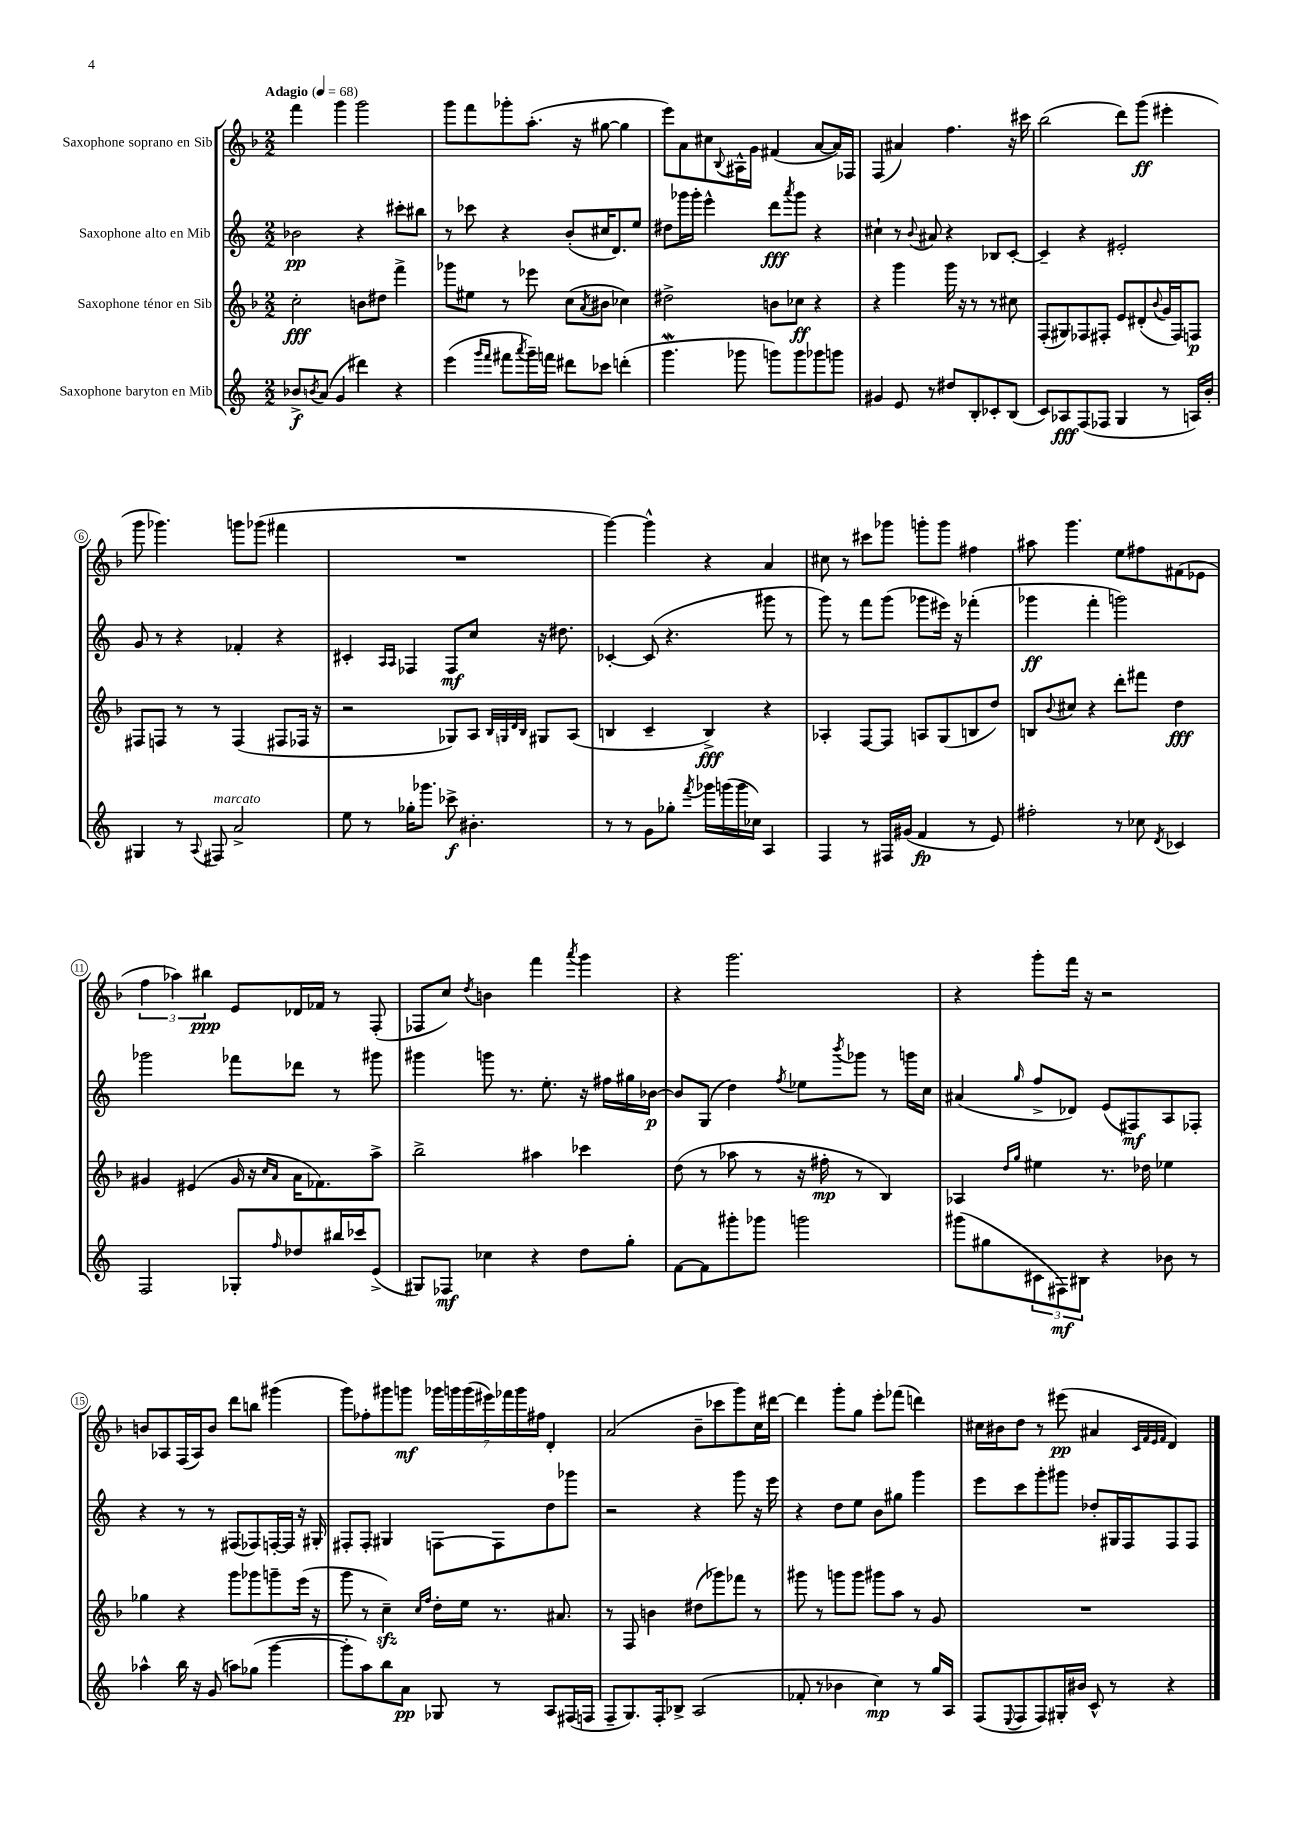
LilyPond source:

<<
\new StaffGroup <<
\new Staff = "s0" \with { instrumentName = "Saxophone soprano en Sib" } {
    \clef treble \key f \major \numericTimeSignature \time 2/2 \tempo "Adagio" 4 = 68
    f'''4 g'''4 g'''2 |
    g'''8 f'''8 ges'''8-. a''8.-.( r16 gis''8~ gis''4 |
    e'''8) a'8 cis''8 \appoggiatura { bes8 } ais16-^ g'16 fis'4( a'8~ a'16) fes16 |
    f4( ais'4) f''4. r16 cis'''16 |
    bes''2( d'''8) g'''8\ff( eis'''4-. |
    g'''8 ges'''4.) g'''8 ges'''8( fis'''4 |
    R1 |
    g'''4~) g'''4-^ r4 a'4 |
    cis''8 r8 cis'''8 ges'''8 g'''8-. g'''8 fis''4 |
    ais''8 g'''4. e''8 fis''8 fis'8( ees'8 |
    \tuplet 3/2 { f''4 aes''4) bis''4\ppp } e'8 des'16 fes'16 r8 f8-.( |
    fes8 c''8) \acciaccatura { d''8 } b'4 f'''4 \acciaccatura { a'''8 } g'''4 |
    r4 g'''2. |
    r4 g'''8-. f'''16 r16 r2 |
    b'8 aes8 f16( aes16) b'8 d'''8 b''8 gis'''4( |
    g'''8) fes''8-. gis'''8 g'''8\mf \tuplet 7/4 { ges'''16 g'''16 g'''16( eis'''16) fes'''16 g'''16 fis''16 } d'4-. |
    a'2( bes'8-- ces'''8 g'''8) c''16 dis'''16~ |
    dis'''4 g'''8-. g''8 e'''8-. fes'''8( d'''4) |
    cis''16 bis'16 d''8 r8 eis'''8\pp( ais'4 \grace { c'32 f'32 e'32 f'32 } d'4) \bar "|." |
}
\new Staff = "s1" \with { instrumentName = "Saxophone alto en Mib" } {
    \clef treble \key c \major \numericTimeSignature \time 2/2
    bes'2\pp r4 cis'''8-. bis''8 |
    r8 ces'''8 r4 b'8-.( cis''16 d'8.) e''8 |
    dis''8 ges'''16 ges'''16-. e'''4-^ d'''8\fff \acciaccatura { a'''8 } ges'''8 r4 |
    cis''4-! r8 \appoggiatura { b'8 } ais'8 r4 bes8 c'8~-. |
    c'4-- r4 eis'2-. |
    g'8 r8 r4 fes'4-. r4 |
    cis'4-. \grace { a16 a16 } fes4 fes8\mf c''8 r16 dis''8. |
    ces'4~-. ces'8( r4. gis'''8 r8 |
    g'''8) r8 f'''8 g'''8( ges'''8 eis'''16) r16 fes'''4-.( |
    ges'''4\ff f'''4-. g'''2) |
    ges'''2 fes'''8 des'''8 r8 gis'''8 |
    gis'''4 g'''8 r8. e''8.-. r16 fis''16 gis''16 bes'16~\p |
    bes'8 g8( d''4) \acciaccatura { f''8 } ees''8 \acciaccatura { b'''8 } ges'''8 r8 g'''16 c''16 |
    ais'4( \grace { g''16 } f''8-> des'8) e'8( fis8\mf) a8 fes8-. |
    r4 r8 r8 fis8( fes8) f16~-. f16 r16 gis16-. |
    fis8-. fis8-. gis4 f8~ f8 d''8 ges'''8 |
    r2 r4 g'''8 r16 e'''16 |
    r4 d''8 e''8 b'8 gis''8 g'''4 |
    e'''8 c'''8 g'''8-. gis'''8 des''8-. gis16 f16 f8 f8 \bar "|." |
}
\new Staff = "s2" \with { instrumentName = "Saxophone ténor en Sib" } {
    \clef treble \key f \major \numericTimeSignature \time 2/2
    c''2-.\fff b'8 dis''8 f'''4-> |
    ges'''8 eis''8 r8 ees'''8 c''8( \acciaccatura { a'8 } bis'8 ces''4) |
    dis''2-> b'8 ces''8\ff r4 |
    r4 g'''4 g'''16 r16 r8 r8 cis''8 |
    f8-.( gis8) fes8 fis8-. e'8 dis'8-.( \appoggiatura { bes'8 } g'16 fis16) f8\p |
    fis8 f8 r8 r8 f4( fis8 fes16 r16 |
    r2 ges8) a8 \grace { bes32 g32 d'32 bes32 } gis8 a8( |
    b4 c'4-- b4->\fff) r4 |
    aes4-. f8~ f8 a8 g8( b8 d''8) |
    b8 \appoggiatura { bes'8 } cis''8 r4 d'''8-. fis'''8 d''4\fff |
    gis'4 eis'4( gis'16 r16 \grace { c''16 a'16 } a'16 fes'8.) a''8-> |
    bes''2-> ais''4 ces'''4 |
    d''8( r8 aes''8 r8 r16 fis''16-.\mp r8 bes4) |
    aes4 \grace { d''16 g''16 } eis''4 r8. des''16 ees''4 |
    ges''4 r4 g'''8 ges'''8 g'''8-- e'''16( r16 |
    g'''8 r8 c''4--\sfz) \grace { c''16 f''16 } d''16-. e''16 r8. ais'8. |
    r8 f8 b'4 dis''8( ges'''8) fes'''8 r8 |
    gis'''8 r8 g'''8 g'''8 gis'''8 a''8 r8 g'8 |
    R1 \bar "|." |
}
\new Staff = "s3" \with { instrumentName = "Saxophone baryton en Mib" } {
    \clef treble \key c \major \numericTimeSignature \time 2/2
    bes'8->\f \acciaccatura { b'8 } a'8( g'4 dis'''4) r4 |
    e'''4( \grace { g'''16 f'''16 } fis'''8 \acciaccatura { a'''8 } g'''16--) f'''16 dis'''8 ces'''8 d'''4-.( |
    g'''4.\mordent ges'''8 g'''8) g'''8 ges'''8 g'''8 |
    gis'4 e'8 r8 dis''8 b8-. ces'8-. b8( |
    c'8) aes8\fff f8( fes8 g4 r8 a16) b'16-. |
    gis4 r8 \appoggiatura { a8 } fis8^\markup { \italic "marcato" } a'2-> |
    e''8 r8 ges''16-. ges'''8. ces'''8->\f bis'4.-. |
    r8 r8 g'8 ges''8-. \acciaccatura { f'''8 } ges'''16 g'''16( g'''16 ces''16) a4 |
    f4 r8 fis16 gis'16( f'4\fp r8 e'8) |
    fis''2-. r8 ces''8 \acciaccatura { d'8 } ces'4 |
    f2 ges8-. \grace { f''16 } des''8 bis''16 ces'''16 e'8->( |
    gis8) fes8\mf ces''4 r4 d''8 g''8-. |
    f'8~ f'8 gis'''8-. ges'''8 g'''2 |
    gis'''8( gis''8 \tuplet 3/2 { cis'8 fis8\mf) bis8 } r4 bes'8 r8 |
    aes''4-^ b''16 r16 g'8( a''8) ges''8( g'''4~ |
    g'''8-. a''8) b''8 a'8\pp ges8 r8 a8 fis16( f16 |
    f8-- g8.) f16-. bes8-> a2( |
    fes'8-. r8 bes'4 c''4\mp) r8 g''16 a16 |
    f8( \appoggiatura { e8 } f8 f8) gis16-. bis'16 c'8-^ r8 r4 \bar "|." |
}
>>
>>
\layout { \context { \Score \override BarNumber.stencil = #(make-stencil-circler 0.1 0.3 ly:text-interface::print) } }
